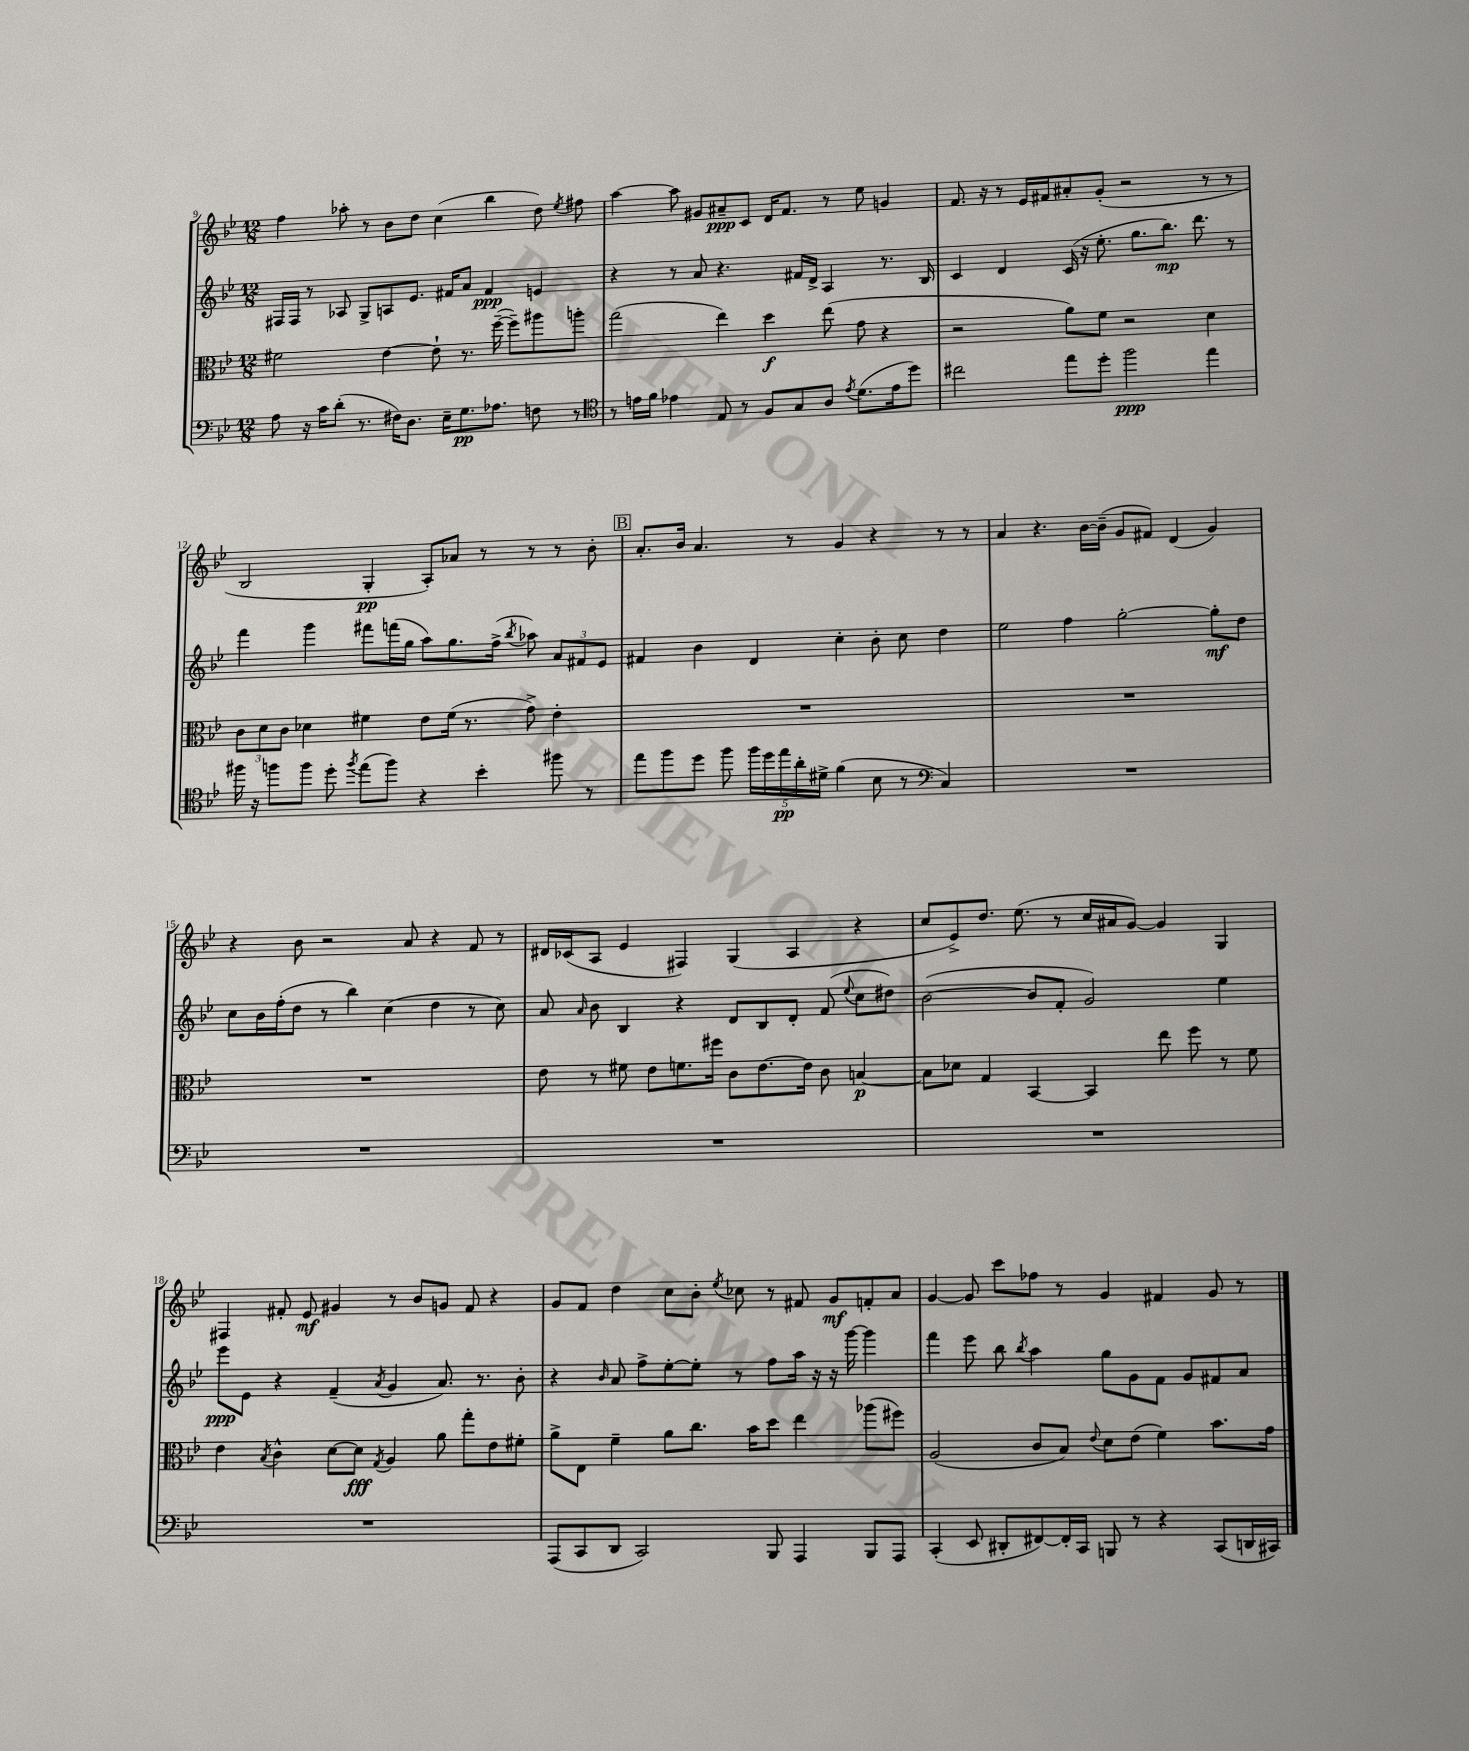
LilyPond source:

<<
\new StaffGroup <<
\new Staff = "s0" {
    \clef treble \key bes \major \numericTimeSignature \time 12/8
    \autoBeamOff f''4 aes''8-. r8 bes'8[ d''8] c''4( bes''4 d''8) \acciaccatura { ees''8 } fis''8 |
    a''4~ a''8 gis'8[ ais'8--\ppp c'8] d'16[ f'8.] r8 ees''8 g'4 |
    f'8. r16 r8 ees'16[ fis'16 ais'8-. g'8]-.( r2 r8 r8 |
    bes2 g4-.\pp a8[-.) aes'8] r8 r8 r8 bes'8-. |
    \mark \markup { \box "B" } a'8.[-. bes'16] a'4. r8 g'4 r4 r8 r8 |
    a'4 r4. bes'16[~ bes'16]--( g'8[ fis'8]) d'4( g'4) |
    r4 bes'8 r2 a'8 r4 f'8 r8 |
    dis'16[ ces'16( a8] ees'4 fis4) g4( a4 r4 |
    c''8[ ees'8->) d''8.] ees''8.( r8 c''16[ ais'16 g'8]~) g'4 g4 |
    fis4 fis'8-. ees'8\mf gis'4 r8 bes'8[ g'8] fis'8 r4 |
    g'8[ f'8] d''4 c''8[ bes'8]-. \acciaccatura { ees''8 } ces''8 r8 fis'8 g'8[\mf f'8-. a'8] |
    g'4~ g'8 c'''8[ fes''8] r8 g'4 fis'4 g'8 r8 \bar "|." |
}
\new Staff = "s1" {
    \clef treble \key bes \major \numericTimeSignature \time 12/8
    \autoBeamOff fis16[ fis16] r8 aes8 g8[-> a8 ees'8.] fis'16[ a'8] fis'4\ppp e'4 |
    r4 r8 a'8 r4. fis'16[ d'16]-> a4 r8. bes16 |
    c'4 d'4 c'16( r16 ees''8.-. g''8.[ bes''8.]\mp) d'''8. r8 |
    f'''4 g'''4 fis'''8[ f'''16( g''16] a''8[) g''8. f''16]->( \acciaccatura { bes''8 } aes''8) \tuplet 3/2 { a'8[ fis'8 ees'8] } |
    \mark \markup { \box "B" } fis'4 bes'4 d'4 c''4-. bes'8-. c''8 d''4 |
    ees''2 f''4 g''2~-. g''8[-.\mf d''8] |
    c''8[ bes'16 f''16-.( d''8] r8 bes''4) c''4( d''4 r8 c''8) |
    a'8 \grace { a'16 } bes'8 bes4 r4 d'8[ bes8 d'8]-. f'8( \appoggiatura { ees''8 } c''8[ dis''8]) |
    bes'2~( bes'8[ f'8]-. g'2) ees''4 |
    ees'''8[\ppp ees'8] r4 f'4--( \acciaccatura { a'8 } g'4 a'8.) r8. bes'8-. |
    r4 \grace { bes'16 } a'8 f''8[-> ees''8~-. ees''8]-. r8 f''8[ a''16] r16 r16 g'''16~ g'''4 |
    f'''4 ees'''8 bes''8 \acciaccatura { bes''8 } a''4 g''8[ g'8 f'8] g'8[ fis'8 a'8] \bar "|." |
}
\new Staff = "s2" {
    \clef alto \key bes \major \numericTimeSignature \time 12/8
    \autoBeamOff fis'2 ees'4~ ees'8-! r8. f''16~--( f''8[--) ais''8 a''8]-. |
    g''2( ees''4) d''4\f ees''8( g'8 r4 |
    r2 a'8[) f'8] r2 d'4 |
    \tuplet 3/2 { c'8[ d'8 c'8] } des'4 fis'4 ees'8[ fis'16]( r8. g'8->) ees'4-. |
    \mark \markup { \box "B" } R1. |
    R1. |
    R1. |
    ees'8 r8 fis'8 ees'8[ f'8. fis''16] c'8[ ees'8.~ ees'16] c'8 b4~\p |
    b8[ des'8] g4 bes,4~ bes,4 ees''8 f''8 r8 f'8 |
    ees'4 \acciaccatura { bes8 } c'4-^ d'8[~ d'8]\fff \acciaccatura { g8 } a4 a'8 g''8[-. ees'8 fis'8]-. |
    a'8[-> ees8] f'4-- a'8[ c''8.] bes'16[ d''8] ees''4 aes''8[( fis''8]) |
    a2( c'8[ bes8]) \appoggiatura { ees'8 } d'8[ ees'8]( f'4) bes'8.[ g'16] \bar "|." |
}
\new Staff = "s3" {
    \clef bass \key bes \major \numericTimeSignature \time 12/8
    \autoBeamOff a8 r16 c'16[ d'8]-.( r8. fis16[) d8.] ees16[-- g8.\pp aes8.] f8 r8 |
    \clef tenor r8 e'16[ f'16] ees'4 ees8 r8 f8[ g8 a8] \acciaccatura { ees'8 } d'8.[( ees'16 d''8]) |
    cis''2 ees''8[ d''8]-. f''2\ppp ees''4 |
    fis''16 r16 f''8[ f''8] d''8-. \acciaccatura { f''8 } ees''8[( f''8]) r4 bes'4-. fis''8 r8 |
    \mark \markup { \box "B" } ees''8[ f''8 d''8] f''8 \tuplet 5/4 { f''16[ d''16 ees''16\pp a'16-. dis'16]-> } f'4( bes8 r8 \clef bass c4) |
    R1. |
    R1. |
    R1. |
    R1. |
    R1. |
    a,,8[( c,8 d,8] c,2) bes,,8 a,,4 bes,,8[ a,,8] |
    c,4-.( ees,8 dis,8[-. fis,8~) fis,16-. c,16] b,,8 r8 r4 c,8[( d,16 cis,16]) \bar "|." |
}
>>
>>
\layout { \context { \Score currentBarNumber = #9 } }
